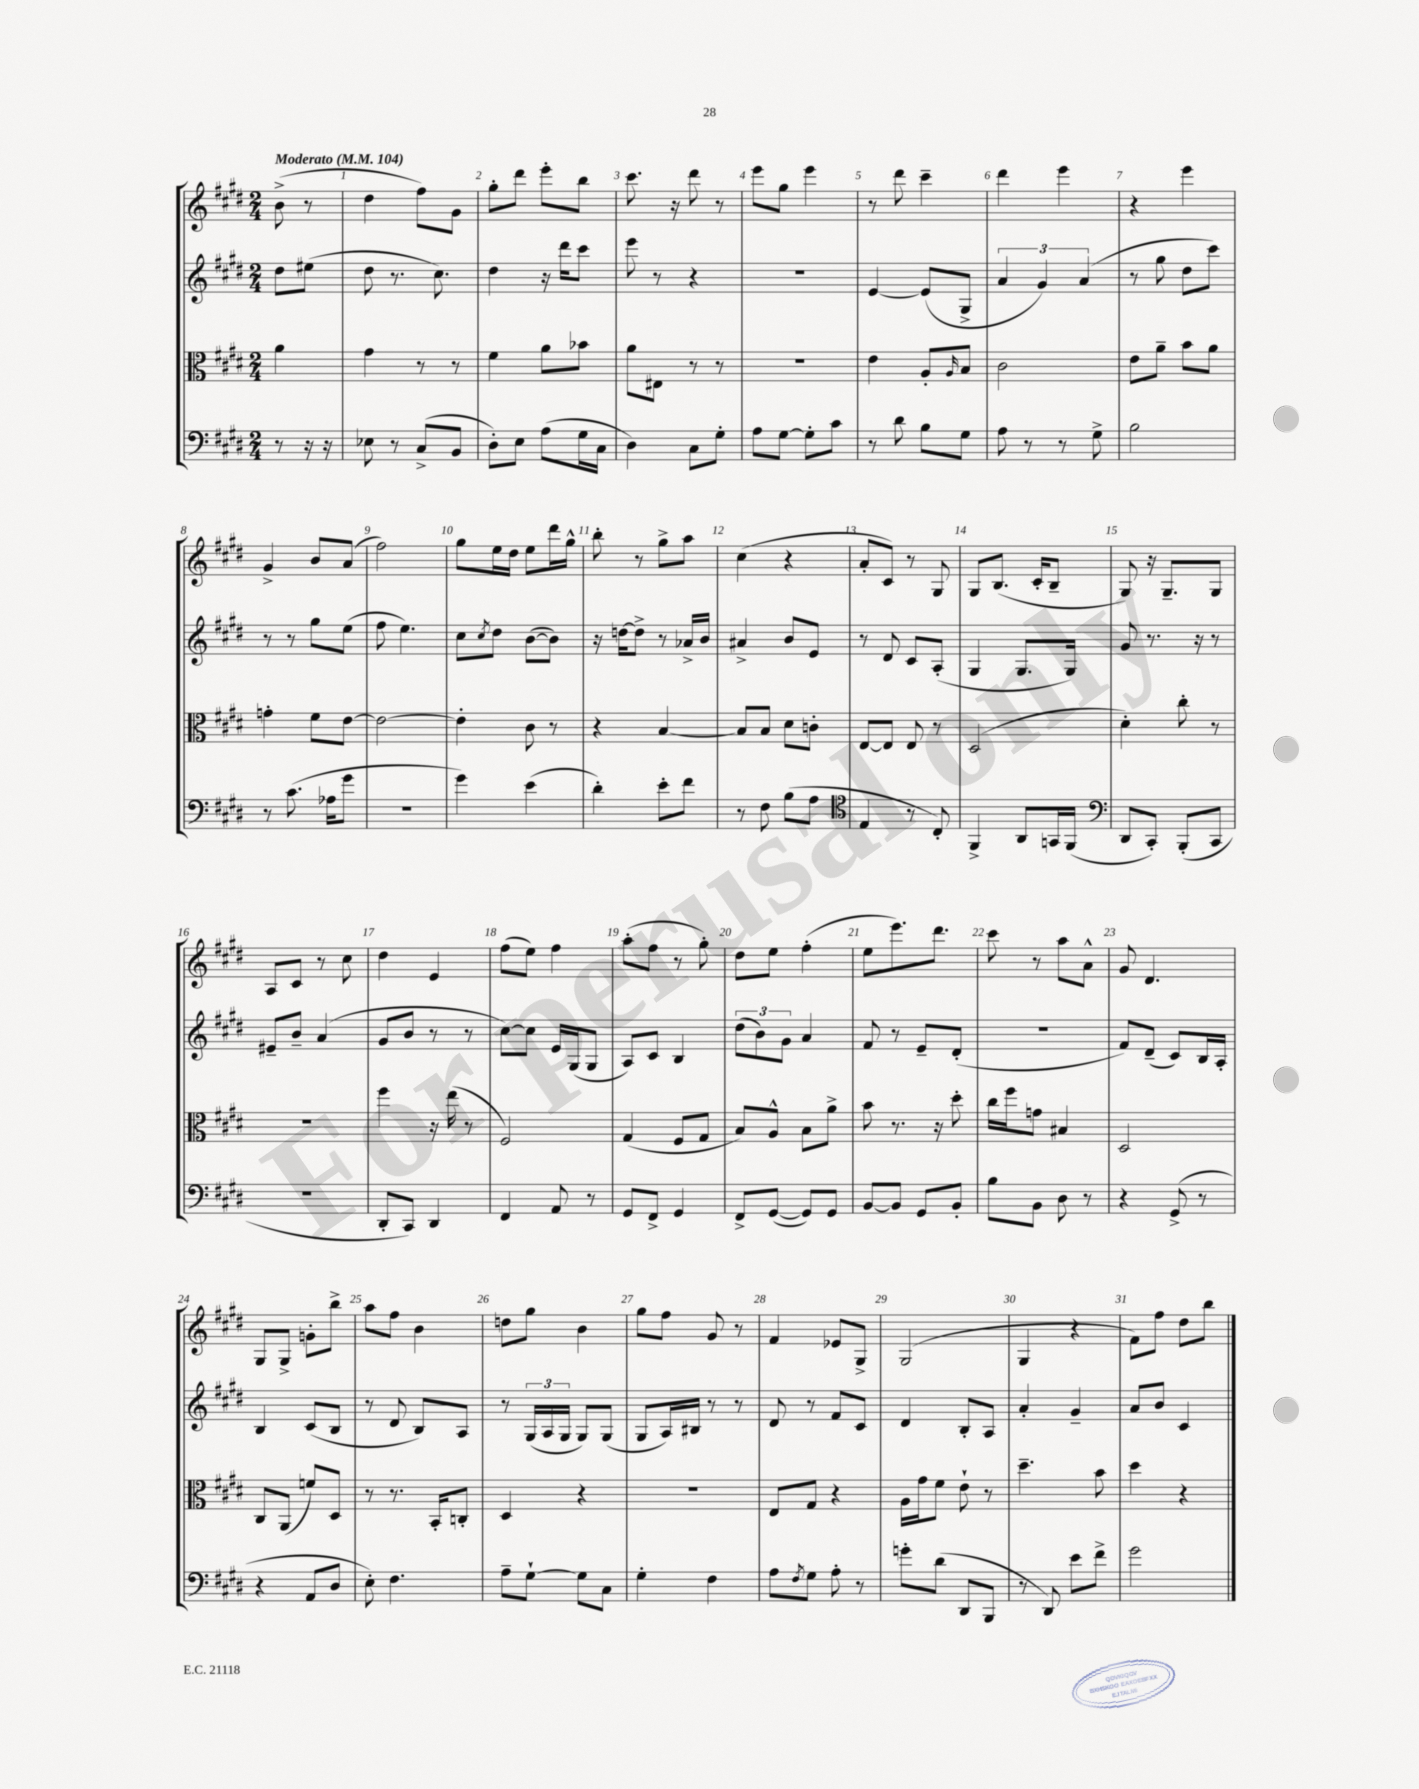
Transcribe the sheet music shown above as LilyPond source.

<<
\new StaffGroup <<
\new Staff = "s0" {
    \clef treble \key e \major \numericTimeSignature \time 2/4 \partial 4 \tempo "Moderato" 4 = 104
    b'8->( r8 |
    dis''4 fis''8) gis'8 |
    gis''8-. dis'''8 e'''8-. b''8 |
    cis'''8. r16 dis'''8 r8 |
    e'''8 gis''8 e'''4 |
    r8 dis'''8 cis'''4-- |
    dis'''4 e'''4 |
    r4 e'''4 |
    gis'4-> b'8 a'8( |
    fis''2) |
    gis''8 e''16 dis''16 e''8 dis'''16 gis''16-^ |
    b''8-. r8 gis''8-> a''8 |
    cis''4( r4 |
    a'8-. cis'8) r8 gis8 |
    gis8 b8.( cis'16-. b8-- |
    gis8) r16 gis8.-- gis8 |
    a8 cis'8 r8 cis''8 |
    dis''4 e'4 |
    fis''8( e''8) fis''4 |
    a''8-.( fis''8 r8 gis''8-.) |
    dis''8 e''8 fis''4-.( |
    e''8 e'''8.) dis'''8. |
    cis'''8 r8 a''8 a'8-^ |
    gis'8 dis'4. |
    gis8 gis8-> g'8-. b''8-> |
    a''8 fis''8 b'4 |
    d''8 gis''8 b'4 |
    gis''8 fis''8 gis'8 r8 |
    fis'4 ees'8 gis8-> |
    gis2( |
    gis4 r4 |
    fis'8) fis''8 dis''8 b''8 \bar "|." |
}
\new Staff = "s1" {
    \clef treble \key e \major \numericTimeSignature \time 2/4 \partial 4
    dis''8 eis''8( |
    dis''8 r8. cis''8.) |
    dis''4 r16 dis'''16 cis'''8 |
    e'''8 r8 r4 |
    R2 |
    e'4~ e'8( gis8-> |
    \tuplet 3/2 { a'4 gis'4) a'4( } |
    r8 gis''8 dis''8 cis'''8) |
    r8 r8 gis''8 e''8( |
    fis''8 e''4.) |
    cis''8 \acciaccatura { cis''8 } dis''8 b'8~( b'8) |
    r16 d''16~ d''8-> r8 aes'16-> b'16 |
    ais'4-> b'8 e'8 |
    r8 dis'8 cis'8 a8-.( |
    gis4 gis8. gis16) |
    gis'8 r8. r16 r8 |
    eis'8-- b'8-- a'4( |
    gis'8 b'8 r8 r8 |
    cis''8~) cis''8 e'16 gis16( gis8 |
    a8) cis'8 b4 |
    \tuplet 3/2 { dis''8( b'8) gis'8 } a'4 |
    fis'8 r8 e'8-- dis'8-.( |
    r2 |
    fis'8) dis'8--( cis'8) b16 a16-. |
    b4 cis'8( b8 |
    r8 dis'8 b8) a8 |
    r8 \tuplet 3/2 { gis16( a16 gis16 } gis8) gis8( |
    gis8 a16) bis16 r8 r8 |
    dis'8 r8 fis'8 cis'8 |
    dis'4 b8-. a8 |
    a'4-. gis'4-- |
    a'8 b'8 cis'4 \bar "|." |
}
\new Staff = "s2" {
    \clef alto \key e \major \numericTimeSignature \time 2/4 \partial 4
    a'4 |
    gis'4 r8 r8 |
    fis'4 a'8 bes'8 |
    a'8 eis8 r8 r8 |
    r2 |
    e'4 a8-. \grace { a16 } b8 |
    cis'2 |
    e'8 a'8-- b'8 a'8 |
    g'4-. fis'8 e'8~ |
    e'2~ |
    e'4-. cis'8 r8 |
    r4 b4~ |
    b8 b8 dis'8 c'8-. |
    e8~ e8 e8 r8 |
    dis2( |
    dis'4-.) cis''8-. r8 |
    r2 |
    fis''4 r16 e''16( r8 |
    fis2) |
    gis4( fis8 gis8 |
    b8) a8-^ b8 a'8-> |
    b'8 r8. r16 dis''8-. |
    cis''16 fis''16 g'8 bis4 |
    dis2 |
    cis8 a,8( f'8) dis8 |
    r8 r8. b,16-. c8-. |
    dis4 r4 |
    R2 |
    e8 gis8 r4 |
    a16 gis'16 fis'8 e'8-! r8 |
    dis''4.-- b'8 |
    dis''4 r4 \bar "|." |
}
\new Staff = "s3" {
    \clef bass \key e \major \numericTimeSignature \time 2/4 \partial 4
    r8 r16 r16 |
    ees8 r8 cis8->( b,8 |
    dis8-.) e8 a8( gis16 cis16 |
    dis4) cis8 gis8-. |
    a8 gis8~ gis8-. cis'8 |
    r8 dis'8 b8 gis8 |
    a8 r8 r8 gis8-> |
    b2 |
    r8 cis'8.( aes16 gis'8 |
    r2 |
    gis'4) e'4( |
    dis'4-.) e'8-. fis'8 |
    r8 fis8 b8( a8 |
    \clef tenor e4 r8 cis8-.) |
    fis,4-> a,8 g,16 fis,16( |
    \clef bass dis,8 cis,8-.) b,,8-.( cis,8 |
    R2 |
    dis,8-. cis,8) dis,4 |
    fis,4 a,8 r8 |
    gis,8 fis,8-> gis,4 |
    fis,8-> gis,8~( gis,8) gis,8 |
    b,8~ b,8 gis,8 b,8-. |
    b8 b,8 dis8 r8 |
    r4 gis,8->( r8 |
    r4 a,8 dis8 |
    e8-.) fis4. |
    a8-- gis8~-! gis8 cis8 |
    gis4-. fis4 |
    a8 \acciaccatura { fis8 } gis8 a8-. r8 |
    g'8-. dis'8( dis,8 b,,8 |
    r8 dis,8) e'8 fis'8-> |
    gis'2 \bar "|." |
}
>>
>>
\layout { \context { \Score \override BarNumber.break-visibility = ##(#f #t #t) barNumberVisibility = #all-bar-numbers-visible } }
